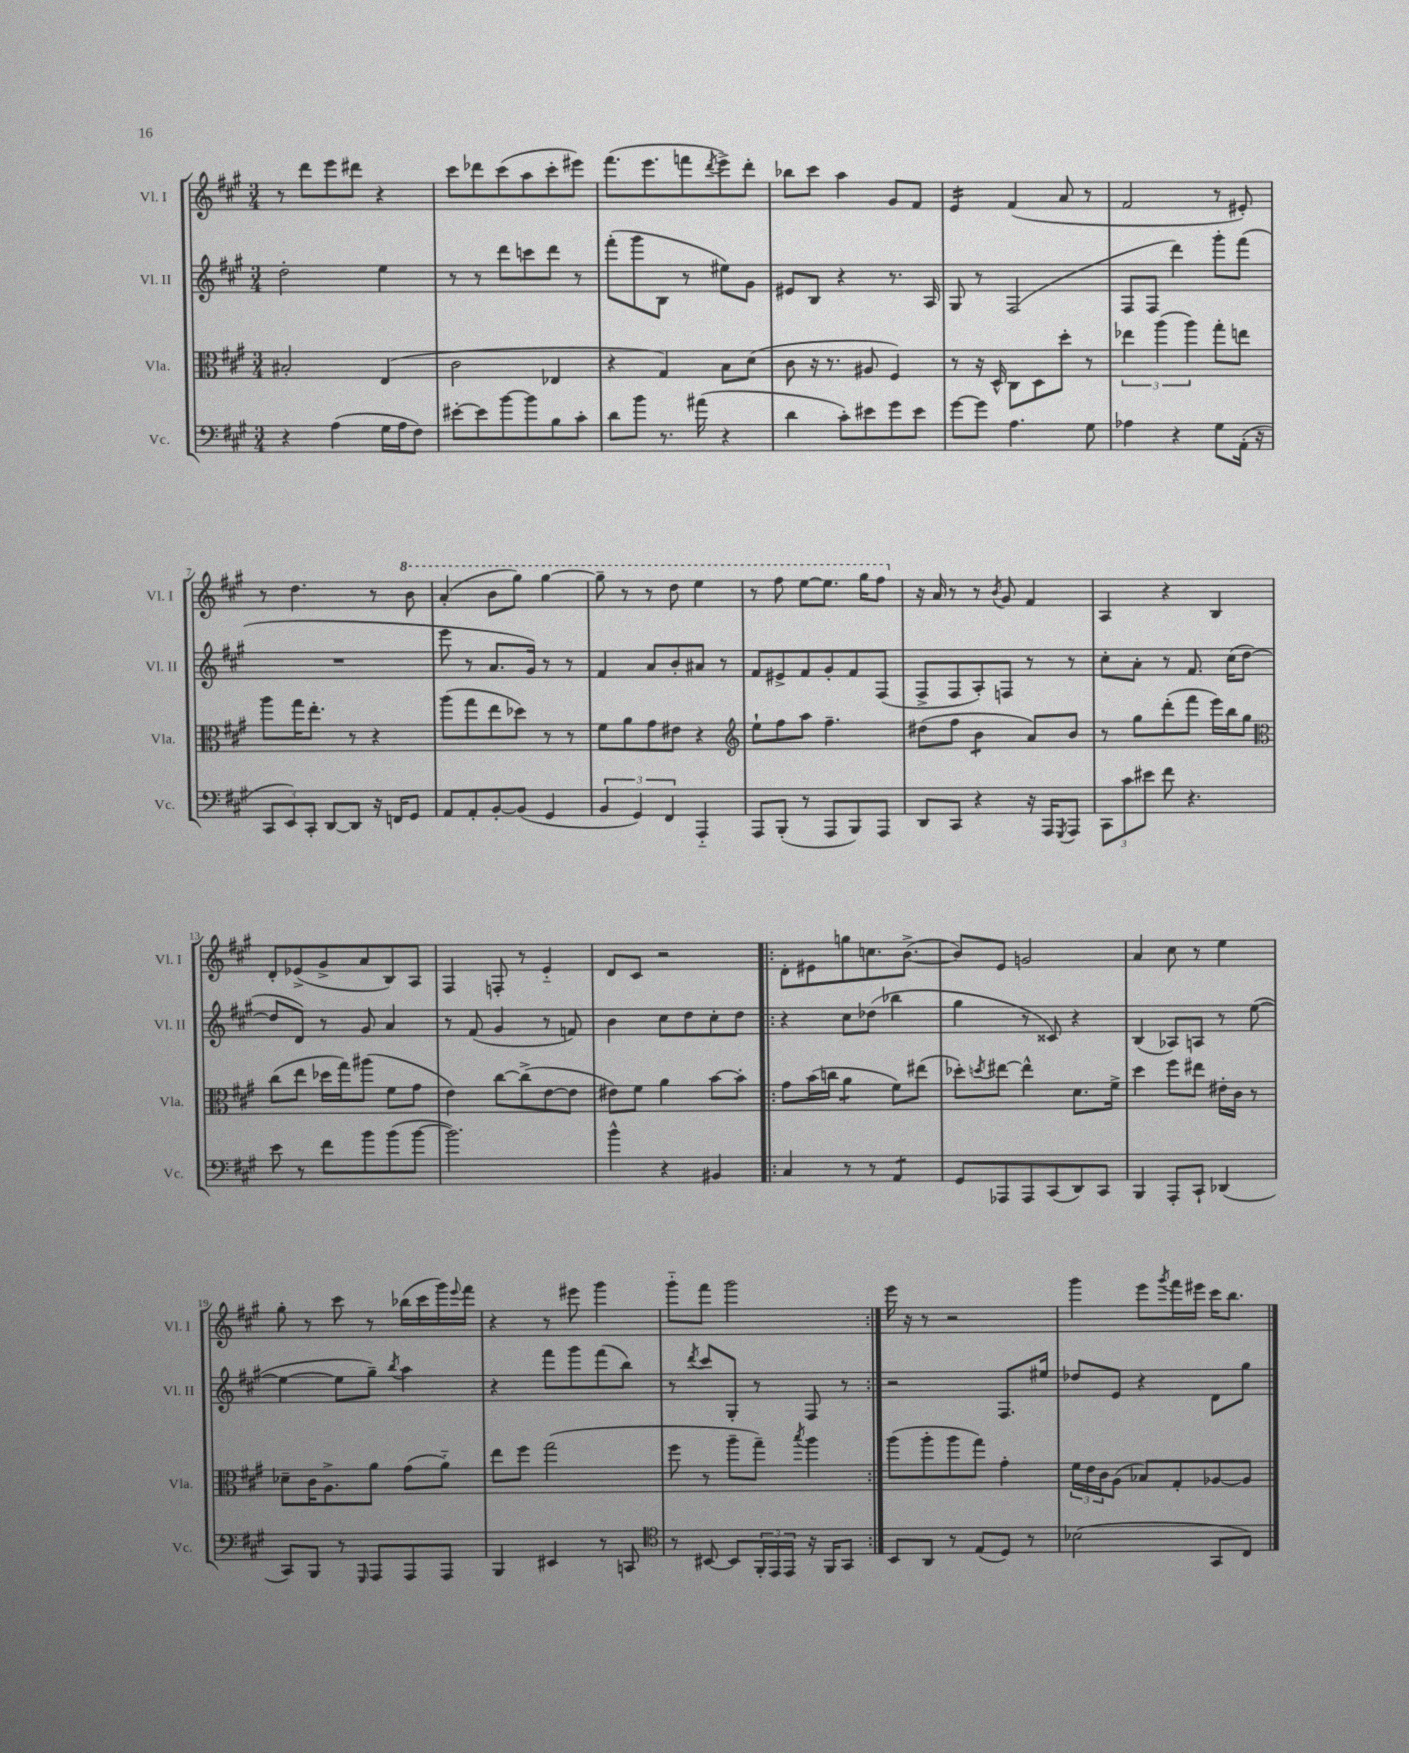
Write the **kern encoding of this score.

**kern	**kern	**kern	**kern
*part4	*part3	*part2	*part1
*staff4	*staff3	*staff2	*staff1
*I"Vc.	*I"Vla.	*I"Vl. II	*I"Vl. I
*I'Vc.	*I'Vla.	*I'Vl. II	*I'Vl. I
*clefF4	*clefC3	*clefG2	*clefG2
*k[f#c#g#]	*k[f#c#g#]	*k[f#c#g#]	*k[f#c#g#]
*M3/4	*M3/4	*M3/4	*M3/4
=1	=1	=1	=1
4r	2B#X'/	2dd'\	8r
.	.	.	8ddd\L
(4A\	.	.	8eee\
.	.	.	8ddd#X\J
16G#\LL	(4E/	4ee\	4r
16A\J	.	.	.
8F#\J)	.	.	.
=2	=2	=2	=2
[8e#X'\L	2c#\	8r	8ccc#\L
8e#\]	.	8r	8ddd-X\
[8b\	.	8ddd\L	(8ccc#\
8b\]	.	8cccn\	8aa\
8B\	4E-X/	8ddd\J	8ccc#'\
8c#'\J	.	8r	8eee#X\J)
=3	=3	=3	=3
8d\L	4r	(8fff#'\L	(8.fff#\L
8b\J	.	8ggg#\	.
.	.	.	8.eee\
8.r	4G#/)	8B\J	.
.	.	8r	8fffn\
(16a#X\	.	.	.
.	.	.	8qddd/
4r	8B\L	8ee#X\L)	8eee^\)
.	(8d\J	8g#\J	8ddd'\J
=4	=4	=4	=4
4d\	8c#\	8e#X/L	8bb-X\L
.	16r	8B/J	8ccc#\J
.	8.r	.	.
8c#'\L)	.	4r	4aa\
8e#X\	8A#X/	.	.
8g#\	4F#/)	8.r	8g#/L
8e#\J	.	.	8f#/J
.	.	16A/	.
=5	=5	=5	=5
*	*	*	*tremolo
[8g#\L	8r	8G#/	16e/LL
.	.	.	16e/
8g#\J]	16r	8r	16e/
.	16D^^/	.	16e/JJ
*	*	*	*Xtremolo
4.A\	8C#\L	(2F#/	(4f#/
.	8D\	.	.
.	8dd'\J	.	8a/
8G#\	8r	.	8r
=6	=6	=6	=6
4A-X\	6ee-X\	8F#/L	2f#/
.	.	8F#/J	.
.	(6aa\	.	.
4r	.	4ddd\)	.
.	6aa\)	.	.
8G#\L	8gg#'\L	8ggg#'\L	8r
(16AA'\Jk	8een\J	(8fff#\J	8e#X'/)
16r	.	.	.
!!LO:LB:g=z
=7	=7	=7	=7
12CC#/L	8aa\L	2.r	8r
12EE/)	.	.	.
.	16gg#\K	.	4.dd\
12CC#'/J	.	.	.
.	8.ee'\J	.	.
[8DD/L	.	.	.
8DD/J]	8r	.	.
16r	4r	.	8r
16FFn/KL	.	.	.
*	*	*	*8va
8GG#/J	.	.	8bb\
=8	=8	=8	=8
8AA/L	(8aa\L	8eee\	(4aa'/
8AA'/	8gg#\	8r	.
[8BB'/	8ee\	8.a/L	8bb\L
(8BB/J]	8dd-X\J)	.	8ggg#\J)
.	.	16g#/Jk)	.
4GG#/	8r	8r	[4ggg#\
.	8r	8r	.
=9	=9	=9	=9
6BB/	8f#\L	4f#/	8ggg#~\]
.	8a\	.	8r
6GG#/)	.	.	.
.	8g#\	8a/L	8r
6FF#/	.	.	.
.	8e#X\J	8b'/	8ddd\
4AAA/	4r	8a#X/J	4eee\
.	.	8r	.
=10	=10	=10	=10
*	*clefG2	*	*
8AAA/L	8ee`\L	8f#/L	8r
(8BBB'/J	8ff#\	8e#X^/	8fff#\
8r	8aa\J	8f#/	[8eee\L
8AAA/L	4.ff#~\	8g#'/	8.eee\J]
8BBB/)	.	8f#/	.
.	.	.	16ggg#\KL
8AAA/J	.	(8F#/J	8fff#\J
=11	=11	=11	=11
*	*	*	*X8va
8DD/L	(8dd#X\L	8F#^/L	16r
.	.	.	16a/
8CC#/J	8ff#\J	8F#/	8r
*	*tremolo	*	*
4r	8b\L	8A'/)	8r
.	.	.	8qb/
.	8b\J	8Fn/J	8g#/
*	*Xtremolo	*	*
16r	8a/L)	8r	4f#/
16AAA/KL	.	.	.
8qGGG#/	.	.	.
8AAA/J	8b/J	8r	.
=12	=12	=12	=12
12CC#\L	8r	8cc#'\L	4A/
12c#\	.	.	.
.	8gg#\L	8a'\J	.
12e#X\J	.	.	.
8f#\	(8ddd'\	8r	4r
4.r	8fff#\J	8.f#/	.
.	16eee\LL)	.	4B/
.	16bb\J	(16cc#\KL	.
.	8gg#\J	[8dd\J	.
!!LO:LB:g=z
=13	=13	=13	=13
*	*clefC3	*	*
8e\	(8cc#\L	8dd/L]	8d'/L
8r	8ee\J	8d/J)	(8e-X^/
8f#\L	16dd-X\LL	8r	8g#^/
.	16gg#\J)	.	.
8b\	(8aa#X\J	8g#/	8a/
(8b\	8f#\L	4a/	8B/)
[8b\J	8g#\J	.	8A/J
=14	=14	=14	=14
2.b\])	4e\)	8r	4F#/
.	.	(8f#/	.
.	[8cc#\L	4g#/	8Fn'/
.	(8cc#^\]	.	8r
.	[8e\	8r	4e/
.	8e\J]	8fn/)	.
=15	=15	=15	=15
4b^^\	8e#X\L)	4b\	8d/L
.	8f#\J	.	8c#/J
4r	4a\	8cc#\L	2r
.	.	8dd\	.
4BB#X/	[8b\L	8cc#'\	.
.	8b'\J]	8dd\J	.
=16!|:	=16!|:	=16!|:	=16!|:
4C#/	8g#\L	4r	8d'\L
.	(16b\L	.	8e#X\
.	16ccn\JJ	.	.
*	*tremolo	*	*
8r	8a\L	8cc#\L	8ggn\
8r	8a\J	(8dd-X\J	8.ccn\
*	*Xtremolo	*	*
*tremolo	*	*	*
8AA/L	8f#\L)	4bb-X\	.
.	.	.	([8.b^\J
8AA/J	(8ee#X\J	.	.
*Xtremolo	*	*	*
=17	=17	=17	=17
8GG#/L	8dd-X'\L)	4gg#\	8b/L])
.	8qddn/	.	.
8AAA-X/	[8ee#X\J	.	8e/J
8AAA-/	4ee#^^\]	8r	2gn/
(8CC#/	.	8c##X/)	.
8DD/)	8.d\L	4r	.
8CC#/J	.	.	.
.	16f#^\Jk	.	.
=18	=18	=18	=18
4BBB/	4dd\	(4B/	4a/
8AAA'/L	8ff#\L	8A-X/L)	8cc#\
8CC#`/J	8ee#X\J	8An/J	8r
(4DD-X/	16e#X'\LL	8r	4ee\
.	16c#\JJ	.	.
.	8r	([8ee\	.
!!LO:LB:g=z
=19	=19	=19	=19
8CC#/L)	8d-X~\L	4ee\_	8gg#'\
8BBB/J	16c#\K	.	8r
.	8.A^\	.	.
8r	.	8ee\L]	8ccc#\
16qqGGG#/	.	.	.
8AAA/L	8a\J	8gg#~\J)	8r
.	.	8qbb/	.
8AAA/	(8g#\L	4aa\	(16bb-X\LL
.	.	.	16ccc#\
8AAA/J	8a\J)	.	16ggg#\)
.	.	.	8qqeee/
.	.	.	16fff#\JJ
=20	=20	=20	=20
4BBB/	8ee\L	4r	4r
.	8ff#\J	.	.
4EE#X/	(2gg#\	8fff#\L	8r
.	.	8ggg#\	8eee#X\
8r	.	(8fff#\	4ggg#\
8CCn/	.	8bb\J)	.
=21	=21	=21	=21
*clefC4	*	*	*
8r	8ff#\	8r	8ggg#\L
.	.	8qddd/	.
[8BB#X/	8r	8ccc#/L	8fff#\J
8BB#/L]	8aa~\L	8G#'/J	2ggg#\
24FF#'/L	8gg#~\J)	8r	.
24EE/	.	.	.
24EE/JJ	.	.	.
.	8qbb/	.	.
16r	4aa\	8F#/	.
16FF#/KL	.	.	.
8GG#/J	.	8r	.
=22:|!	=22:|!	=22:|!	=22:|!
8BB/L	(8aa\L	2r	16eee\
.	.	.	16r
8AA/J	8aa'\	.	8r
8r	8aa\	.	2r
(8E/L	8gg#\J)	.	.
8D/J)	4g#'\	8.F#/L	.
8r	.	.	.
.	.	16ee#X/Jk	.
=23	=23	=23	=23
(2B-X\	24f#\LL	8dd-X/L	4ggg#\
.	24e\	.	.
.	24c#\J	.	.
.	(8A\J	8e/J	.
.	8B-X/L)	4r	8eee\L
.	.	.	8qggg#/
.	8G#'/	.	16fff#\L
.	.	.	16eee#X\JJ
8GG#/L	[8A-X/	8d\L	16ccc#\KL
.	.	.	8.bb\J
8C#/J)	8A-/J]	8gg#\J	.
==	==	==	==
*-	*-	*-	*-
